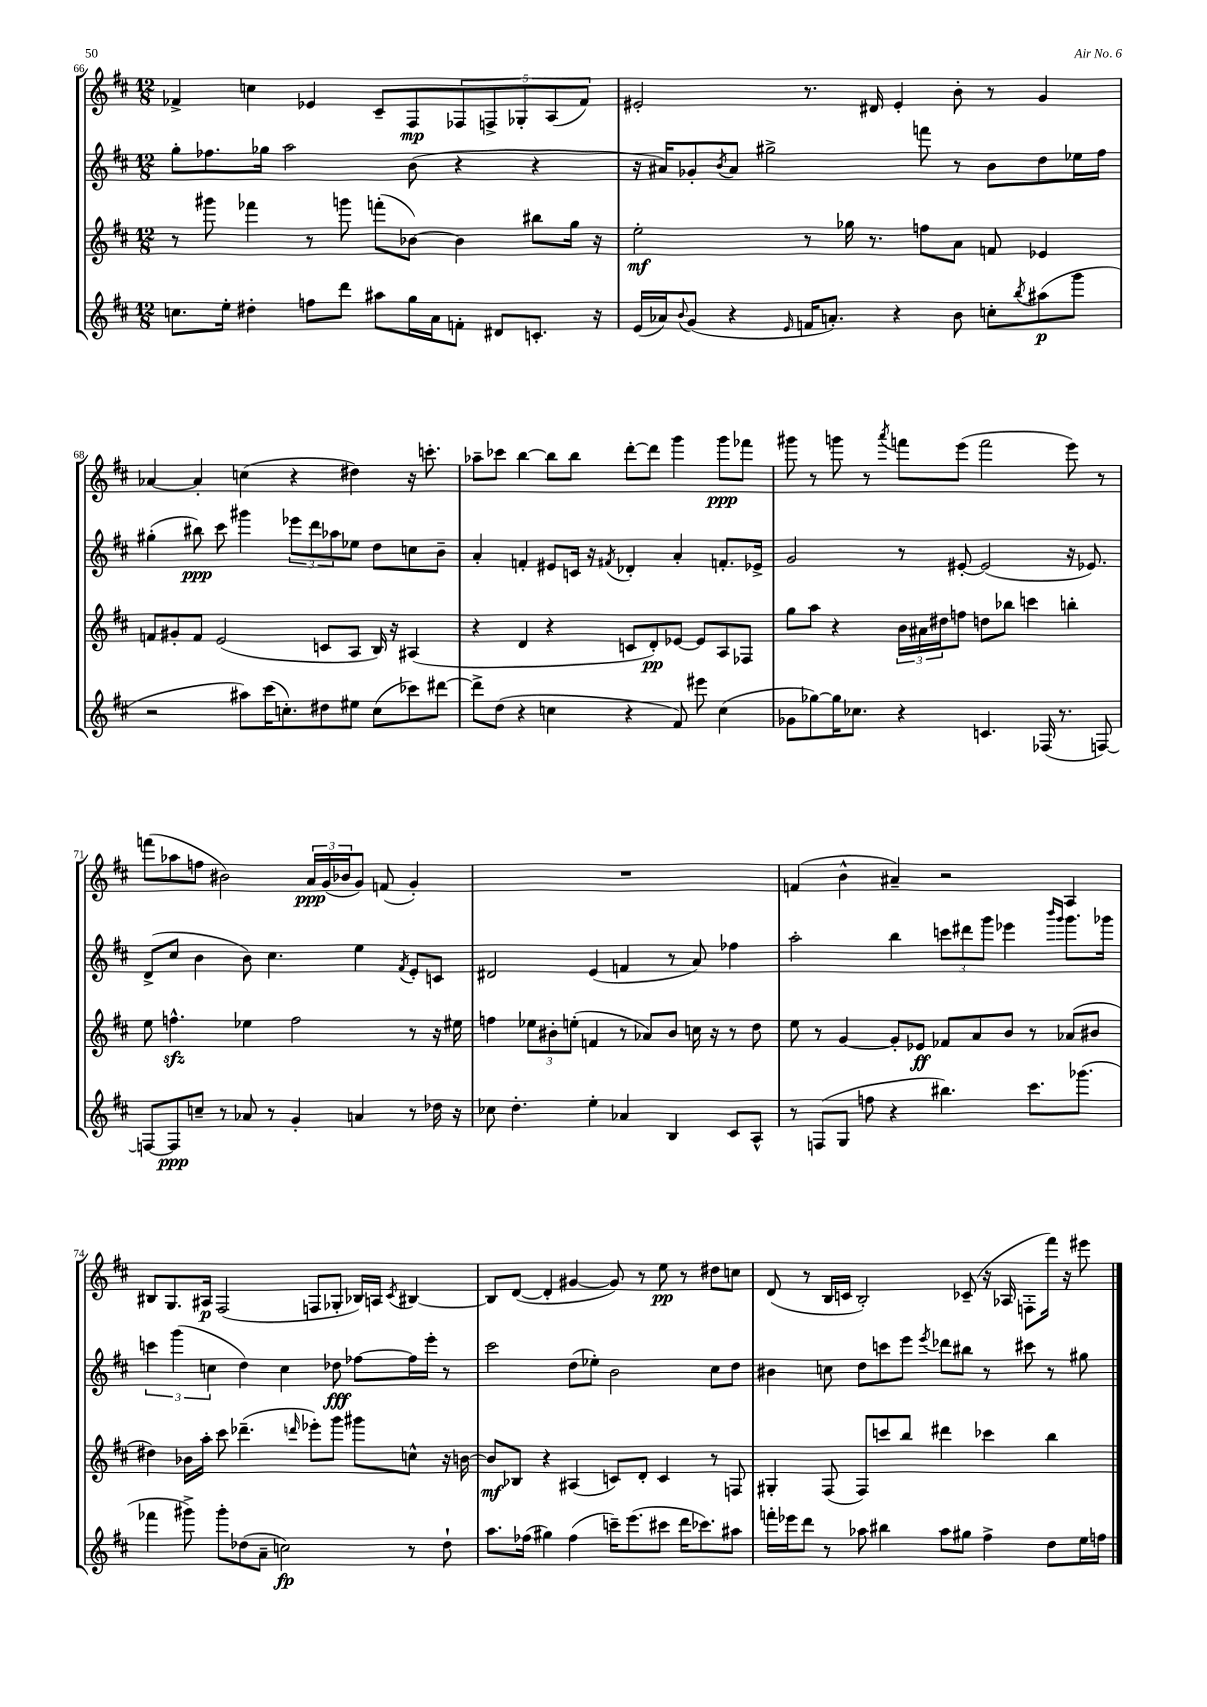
<<
\new StaffGroup <<
\new Staff = "s0" {
    \clef treble \key d \major \numericTimeSignature \time 12/8
    fes'4-> c''4 ees'4 cis'8-- fis8\mp \tuplet 5/4 { fes8 f8-> ges8-. a8( fes'8) } |
    eis'2-. r8. dis'16 eis'4-. b'8-. r8 g'4 |
    aes'4~ aes'4-. c''4( r4 dis''4) r16 c'''8.-. |
    aes''8-- ces'''8 b''4~ b''8 b''8 d'''8~-. d'''8 g'''4 g'''8\ppp fes'''8 |
    gis'''8 r8 g'''8 r8 \acciaccatura { a'''8 } f'''8 e'''8( f'''2 e'''8) r8 |
    f'''8( aes''8 f''8 bis'2) \tuplet 3/2 { a'16\ppp g'16( bes'16 } g'8) f'8( g'4-.) |
    R1. |
    f'4( b'4-^ ais'4--) r2 a4 |
    bis8 g8. ais16\p fis2( f8 ges8-. bes16) a16 \acciaccatura { cis'8 } bis4~ |
    bis8 d'8~( d'4-. gis'4~ gis'8) r8 e''8\pp r8 dis''8 c''8 |
    d'8( r8 b16 c'16 b2-.) ces'8--( r16 aes16 f8-. fis'''16) r16 eis'''8 \bar "|." |
}
\new Staff = "s1" {
    \clef treble \key d \major \numericTimeSignature \time 12/8
    g''8-. fes''8. ges''16 a''2 b'8( r4 r4 |
    r16 ais'16) ges'8-. \acciaccatura { b'8 } ais'8 gis''2-> f'''8 r8 b'8 d''8 ees''16 fis''16 |
    gis''4-.( bis''8\ppp) cis'''8 gis'''4 \tuplet 3/2 { ees'''8 d'''8 aes''8 } ees''8 d''8 c''8 b'8-- |
    a'4-. f'4-. eis'8 c'16 r16 \acciaccatura { fis'8 } des'4-. a'4-. f'8.-. ees'16-> |
    g'2 r8 eis'8~-. eis'2( r16 ees'8.) |
    d'8->( cis''8 b'4 b'8) cis''4. e''4 \acciaccatura { fis'8 } e'8-. c'8 |
    dis'2 e'4( f'4 r8 a'8) fes''4 |
    a''2-. b''4 \tuplet 3/2 { c'''8 dis'''8 g'''8 } ees'''4 \grace { b'''16 g'''16 } g'''8. ges'''16 |
    \tuplet 3/2 { c'''4 g'''4( c''4 } d''4) c''4 des''8\fff fes''8~ fes''16 e'''16-. r8 |
    cis'''2 d''8( ees''8-.) b'2 cis''8 d''8 |
    bis'4 c''8 d''8 c'''8 e'''8 \acciaccatura { e'''8 } des'''8 bis''8 r8 cis'''8 r8 gis''8 \bar "|." |
}
\new Staff = "s2" {
    \clef treble \key d \major \numericTimeSignature \time 12/8
    r8 gis'''8 fes'''4 r8 g'''8 f'''8-.( bes'8~) bes'4 bis''8 g''16 r16 |
    e''2-.\mf r8 ges''16 r8. f''8 a'8 f'8 ees'4 |
    f'8 gis'8-. f'8 e'2( c'8 a8 b16) r16 ais4( |
    r4 d'4 r4 c'8 d'8-.\pp) ees'8~ ees'8 a8 fes8 |
    g''8 a''8 r4 \tuplet 3/2 { b'16 ais'16 dis''16 } f''8 d''8 bes''8 c'''4 b''4-. |
    e''8 f''4.-^\sfz ees''4 f''2 r8 r16 eis''16 |
    f''4 \tuplet 3/2 { ees''8 bis'8-. e''8-.( } f'4 r8 aes'8) bis'8 c''16 r16 r8 d''8 |
    e''8 r8 g'4~ g'8-. ees'8\ff fes'8 a'8 b'8 r8 aes'8( bis'8 |
    dis''4) bes'16 a''16-. cis'''8 des'''4.--( \grace { d'''16 } ees'''8-.) g'''8 gis'''8 c''8-^ r16 b'16~ |
    b'8\mf bes8 r4 ais4( c'8) d'8-. c'4 r8 f8 |
    gis4-. fis8( fis8) c'''8 b''8 dis'''4 ces'''4 b''4 \bar "|." |
}
\new Staff = "s3" {
    \clef treble \key d \major \numericTimeSignature \time 12/8
    c''8. e''16-. dis''4-. f''8 d'''8 ais''8 g''16 a'16 f'8-. dis'8 c'8.-. r16 |
    e'16( aes'16) \appoggiatura { b'8 } g'8( r4 \grace { e'16 } f'16 a'8.-.) r4 b'8 c''8-. \acciaccatura { b''8 } ais''8\p( g'''8 |
    r2 ais''8) cis'''16( c''8.-.) dis''8 eis''8 c''8( ces'''8) dis'''8~ |
    dis'''8-> d''8( r4 c''4 r4 fis'8) eis'''8 c''4( |
    ges'8 ges''8~) ges''16 ces''8. r4 c'4. fes16( r8. f8~) |
    f8~ f8\ppp c''8-- r8 aes'8 r8 g'4-. a'4 r8 des''16 r16 |
    ces''8 d''4.-. e''4-. aes'4 b4 cis'8 a8-^ |
    r8 f8( g8 f''8 r4 bis''4.) cis'''8. ges'''8.( |
    fes'''4 gis'''8->) gis'''8-. des''8( a'8-- c''2\fp) r8 des''8-! |
    a''8. fes''16( gis''4) fes''4( c'''16--) e'''8.( cis'''8 d'''16 ces'''8.) ais''8 |
    f'''16-. ees'''16 d'''8 r8 aes''8 bis''4 aes''8 gis''8 fis''4-> d''8 e''16 f''16 \bar "|." |
}
>>
>>
\layout { \context { \Score currentBarNumber = #66 } }
